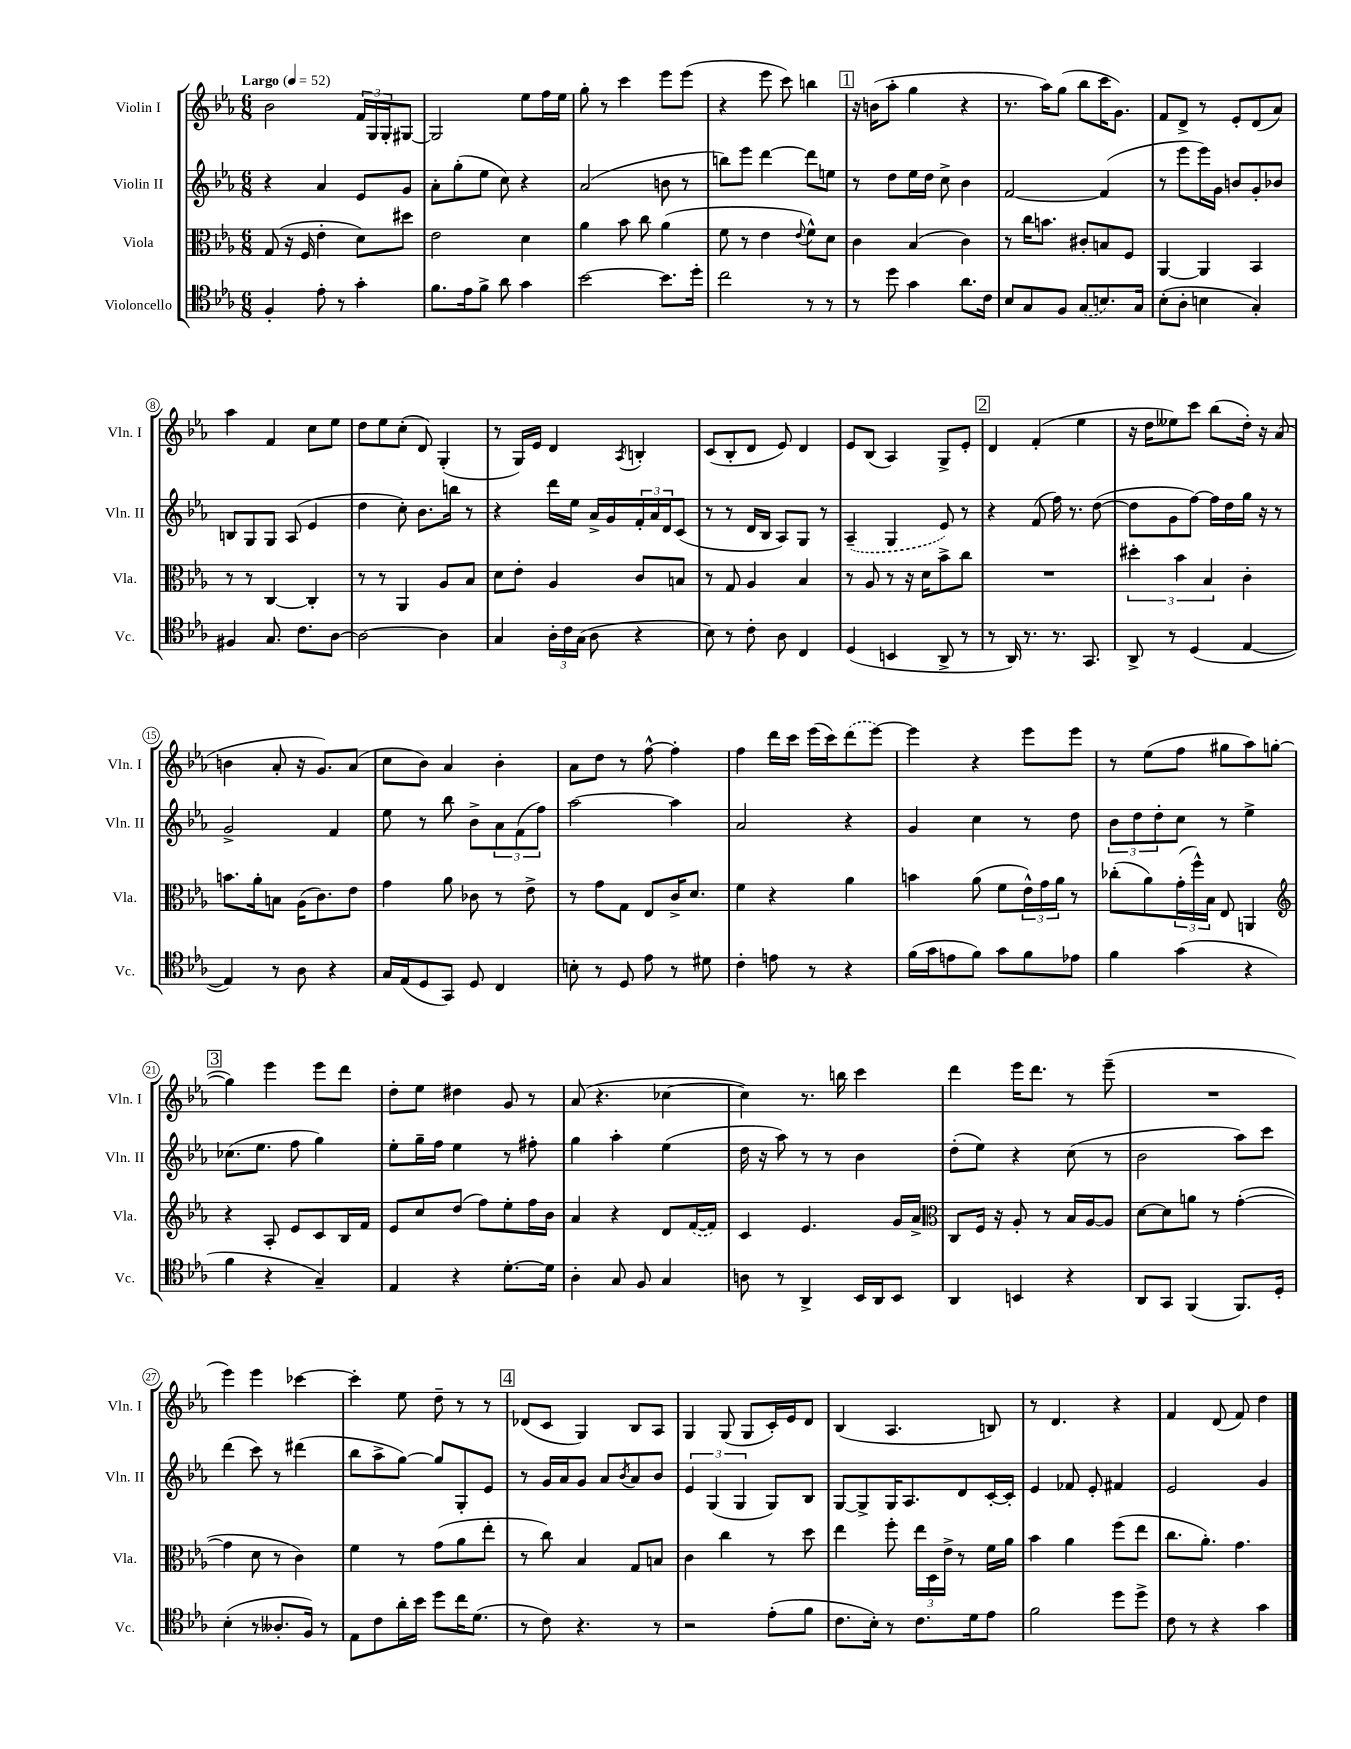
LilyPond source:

<<
\new StaffGroup <<
\new Staff = "s0" \with { instrumentName = "Violin I" shortInstrumentName = "Vln. I" } {
    \clef treble \key ees \major \numericTimeSignature \time 6/8 \tempo "Largo" 4 = 52
    bes'2 \tuplet 3/2 { f'16 g16 g16-. } gis8~ |
    gis2 ees''8 f''16 ees''16 |
    g''8-. r8 c'''4 ees'''8 ees'''8( |
    r4 ees'''8 c'''8) b''4 |
    \mark \markup { \box "1" } r16 b'16( aes''8-. g''4 r4 |
    r8. aes''16) g''8( bes''8 c'''16 g'8.) |
    f'8 d'8-> r8 ees'8-. d'8( aes'8) |
    aes''4 f'4 c''8 ees''8 |
    d''8 ees''8 c''8-.( d'8) g4-.( |
    r8 g16) ees'16 d'4 \acciaccatura { aes8 } b4-. |
    c'8( bes8-. d'8 ees'8) d'4 |
    ees'8 bes8( aes4) g8-> ees'8-. |
    \mark \markup { \box "2" } d'4 f'4-.( ees''4 |
    r16 d''16 eeses''8) c'''8 bes''8( d''16-.) r16 aes'8( |
    b'4 aes'8-. r16 g'8.) aes'8( |
    c''8 bes'8) aes'4 bes'4-. |
    aes'8 d''8 r8 f''8~-^ f''4-. |
    f''4 d'''16 c'''16 ees'''16( c'''16) \once \slurDashed d'''8( ees'''8~) |
    ees'''4 r4 ees'''8 ees'''8 |
    r8 ees''8( f''8 gis''8 aes''8) g''8~( |
    \mark \markup { \box "3" } g''4) ees'''4 ees'''8 d'''8 |
    d''8-. ees''8 dis''4 g'8 r8 |
    aes'8( r4. ces''4~ |
    ces''4) r8. b''16 c'''4 |
    d'''4 ees'''16 d'''8. r8 ees'''8--( |
    R2. |
    ees'''4) ees'''4 ces'''4~ |
    ces'''4-. ees''8 d''8-- r8 r8 |
    \mark \markup { \box "4" } des'8( c'8 g4) bes8 aes8 |
    g4 g8( g8 c'16-.) ees'16 d'8 |
    bes4( aes4. b8) |
    r8 d'4. r4 |
    f'4 d'8( f'8) d''4 \bar "|." |
}
\new Staff = "s1" \with { instrumentName = "Violin II" shortInstrumentName = "Vln. II" } {
    \clef treble \key ees \major \numericTimeSignature \time 6/8
    r4 aes'4 ees'8 g'8 |
    aes'8-. g''8-.( ees''8 c''8) r4 |
    aes'2( b'8 r8 |
    b''8) ees'''8 d'''4~ d'''8 e''8 |
    \mark \markup { \box "1" } r8 d''8 ees''16 d''16 c''8-> bes'4 |
    f'2~ f'4( |
    r8 ees'''8 ees'''16) g'16 b'8 g'8-. bes'8 |
    b8 g8 g8 aes8( ees'4 |
    d''4 c''8-.) bes'8. b''16 r8 |
    r4 d'''16 ees''16 aes'16-> g'16 \tuplet 3/2 { f'16-. aes'16 d'16 } c'8( |
    r8 r8 d'16 bes16 aes8) g8 r8 |
    \once \slurDashed aes4--( g4 ees'8) r8 |
    \mark \markup { \box "2" } r4 f'8( f''16) r8. d''8~( |
    d''8 g'8 f''8~) f''16 d''16 g''16 r16 r8 |
    g'2-> f'4 |
    ees''8 r8 bes''8 bes'8-> \tuplet 3/2 { aes'8 f'8( f''8) } |
    aes''2~ aes''4 |
    aes'2 r4 |
    g'4 c''4 r8 d''8 |
    \tuplet 3/2 { bes'8 d''8 d''8-. } c''8 r8 ees''4-> |
    \mark \markup { \box "3" } ces''8.( ees''8. f''8 g''4) |
    ees''8-. g''16-- f''16 ees''4 r8 fis''8-. |
    g''4 aes''4-. ees''4( |
    d''16 r16 aes''8) r8 r8 bes'4 |
    d''8-.( ees''8) r4 c''8( r8 |
    bes'2 aes''8) c'''8 |
    d'''4( c'''8) r8 dis'''4( |
    bes''8 aes''8-> g''8~) g''8 g8-. ees'8 |
    \mark \markup { \box "4" } r8 g'16 aes'16 g'8 aes'8 \acciaccatura { bes'8 } aes'8 bes'8 |
    \tuplet 3/2 { ees'4 g4( g4 } g8) bes8 |
    g8~ g8-> g16 aes8. d'8 c'16~-. c'16-. |
    ees'4 fes'8 ees'8-. fis'4 |
    ees'2 g'4 \bar "|." |
}
\new Staff = "s2" \with { instrumentName = "Viola" shortInstrumentName = "Vla." } {
    \clef alto \key ees \major \numericTimeSignature \time 6/8
    g8( r16 f16 ees'4-. d'8) dis''8 |
    ees'2 d'4 |
    aes'4 bes'8 c''8 aes'4( |
    f'8 r8 ees'4 \appoggiatura { ees'8 } f'8-^) d'8 |
    \mark \markup { \box "1" } c'4 bes4( c'4) |
    r8 c''16 b'8. cis'8-. b8 f8 |
    aes,4~ aes,4 bes,4 |
    r8 r8 c4~ c4-. |
    r8 r8 aes,4 aes8 bes8 |
    d'8 ees'8-. aes4 c'8 b8 |
    r8 g8 aes4 bes4 |
    r8 aes8 r8 r16 d'16 bes'8-> c''8 |
    \mark \markup { \box "2" } R2. |
    \tuplet 3/2 { dis''4-. bes'4 bes4 } c'4-. |
    b'8. aes'16-. b8 aes16( c'8.) ees'8 |
    g'4 aes'8 ces'8 r8 ees'8-> |
    r8 g'8 g8 ees8 c'16-> d'8. |
    f'4 r4 aes'4 |
    b'4 aes'8( f'8 \tuplet 3/2 { ees'16-^) g'16 aes'16 } r8 |
    ces''8-.( aes'8) \tuplet 3/2 { g'16-.( f''16-^) bes16 } ees8 a,4 |
    \mark \markup { \box "3" } \clef treble r4 aes8-. ees'8 c'8 bes16 f'16 |
    ees'8 c''8 d''8( f''8) ees''8-. f''16 bes'16 |
    aes'4 r4 d'8 \once \slurDashed f'16~( f'16) |
    c'4 ees'4. g'16 aes'16-> |
    \clef alto c8 f16 r16 aes8-. r8 bes16 aes16~ aes8 |
    d'8~ d'8 a'8 r8 g'4~-.( |
    g'4 d'8 r8 c'4) |
    f'4 r8 g'8( aes'8 ees''8-. |
    \mark \markup { \box "4" } r8 c''8) bes4 g8 b8 |
    c'4 c''4 r8 d''8 |
    ees''4 f''8-. \tuplet 3/2 { ees''16 d16 ees'16-> } r8 f'16 aes'16 |
    bes'4 aes'4 f''8( ees''8 |
    c''8. aes'8.-.) g'4. \bar "|." |
}
\new Staff = "s3" \with { instrumentName = "Violoncello" shortInstrumentName = "Vc." } {
    \clef tenor \key ees \major \numericTimeSignature \time 6/8
    f4-. ees'8-. r8 g'4-. |
    f'8. ees'16 f'8-> aes'8 g'4 |
    bes'2~ bes'8. d''16-. |
    c''2 r8 r8 |
    \mark \markup { \box "1" } r8 d''8 g'4 aes'8. c'16 |
    bes8 g8 f8 \once \slurDashed g8( b8.) g16 |
    bes8-.( aes8-. b4 g4-.) |
    fis4 g8. c'8. aes8~ |
    aes2~ aes4 |
    g4 \tuplet 3/2 { aes16-. c'16 g16( } aes8 r4 |
    bes8) r8 c'8-. aes8 c4 |
    d4( b,4 aes,8-> r8 |
    \mark \markup { \box "2" } r8 aes,16) r8. r8. g,8. |
    aes,8-> r8 d4( ees4~ |
    ees4) r8 aes8 r4 |
    g16 ees16( d8 g,8) d8 c4 |
    b8-. r8 d8 ees'8 r8 dis'8 |
    c'4-. e'8 r8 r4 |
    f'16( g'16 e'8 f'8) g'8 f'8 ees'8 |
    f'4 g'4( r4 |
    \mark \markup { \box "3" } f'4 r4 g4--) |
    ees4 r4 d'8.~-. d'16 |
    aes4-. g8 f8 g4 |
    a8 r8 aes,4-> bes,16 aes,16 bes,8 |
    aes,4 b,4 r4 |
    aes,8 g,8 f,4( f,8.) d16-. |
    bes4-.( r8 aeses8.-. f16) r8 |
    ees8 c'8 aes'16-. bes'16 d''8 c''16 d'8.( |
    \mark \markup { \box "4" } r8 c'8) r4. r8 |
    r2 ees'8-.( f'8 |
    c'8. bes16-.) r8 c'8. d'16 ees'8 |
    f'2 d''8 d''8-> |
    c'8 r8 r4 g'4 \bar "|." |
}
>>
>>
\layout { \context { \Score \override BarNumber.stencil = #(make-stencil-circler 0.1 0.3 ly:text-interface::print) } }
